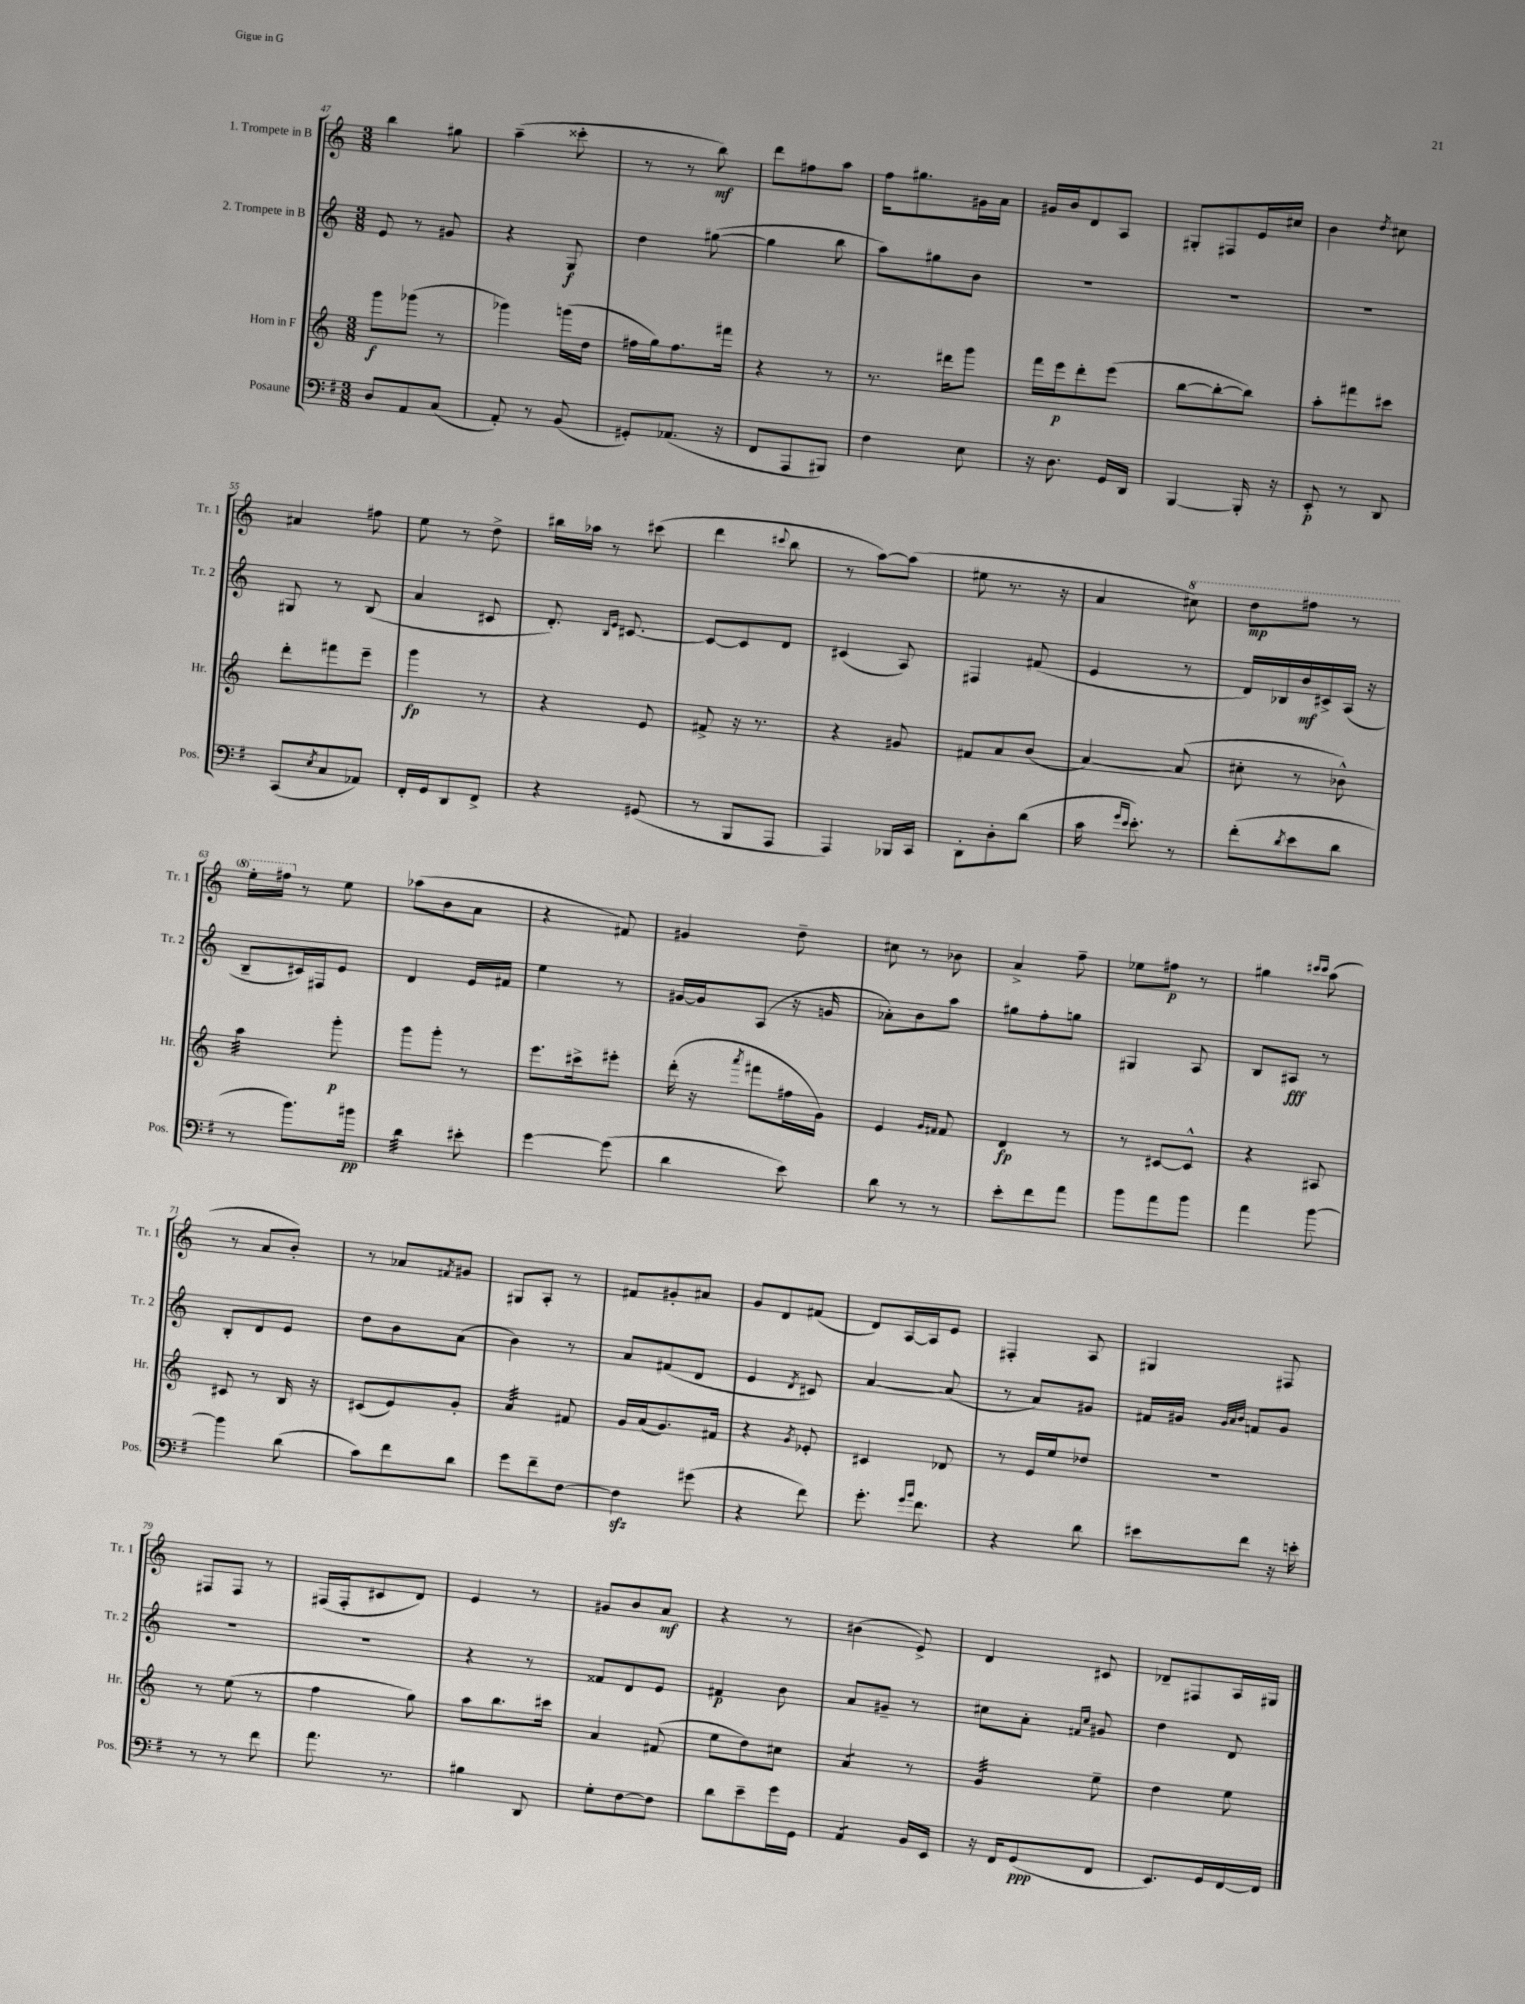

**kern	**kern	**kern	**kern
*staff4	*staff3	*staff2	*staff1
*clefF4	*clefG2	*clefG2	*clefG2
*k[f#]	*k[]	*k[]	*k[]
*M3/8	*M3/8	*M3/8	*M3/8
8D	8ggg	8e	4bb
8AA	(8ggg-	8r	.
(8C	8r	8g#	8gg#
=	=	=	=
8AA')	4ggg-)	4r	(4aa~
8r	.	.	.
(8BB	(16ggg	8G	8ccc##'
.	16dd	.	.
=	=	=	=
8GG#')	16ff#	4dd	8r
.	16gg)	.	.
(8.AA-	8.ff#	.	8r
.	.	([8gg#	8bb)
16r	16fff#	.	.
=	=	=	=
8FF#	4r	4gg#]	8ddd
8AAA	.	.	8ff#
8BBB#)	8r	8bb	8aa
=	=	=	=
4F#	8.r	8aa)	16ff
.	.	.	8.gg#
.	.	8gg#	.
.	16ddd#	.	.
8E	8ggg	8b	16g#
.	.	.	16a
=	=	=	=
16r	16fff	4.r	16g#
8.D	16eee	.	16b
.	8ddd'	.	8d
16GG	(8eee	.	8A
16DD	.	.	.
=	=	=	=
[4BBB	[8bb	4.r	8G#'
.	8bb'_	.	8F#
16BBB']	8bb])	.	16e
16r	.	.	16cc#
=	=	=	=
8EE'	8aa'	4.r	4b
8r	8fff#	.	.
.	.	.	8qdd
8DD	8ccc#	.	8cc#
=	=	=	=
(8CC	8ddd'	8G#	4a#
8qE	.	.	.
8C	8fff#	8r	.
8AA-)	8eee~	(8B	8ff#
=	=	=	=
16FF#'	4ggg	4a	8ee
16GG	.	.	.
8DD	.	.	8r
8FF#^	8r	8c#	8dd^
=	=	=	=
4r	4r	8.d')	16bb#
.	.	.	16aa-
.	.	.	8r
.	.	16qqB	.
.	.	16qqe	.
.	.	[8.c#	.
(8GG#	8e	.	(8ccc#
=	=	=	=
8r	8f#^	8c#_	4ddd
8BBB	16r	8c#]	.
.	8.r	.	.
.	.	.	8qqccc#
8AAA	.	8d	8bb
=	=	=	=
4AAA)	4r	(4c#	8r
.	.	.	[8aa)
16BBB-	8g#	8A)	(8aa]
16CC	.	.	.
=	=	=	=
8DD'	8f#	4F#	8ee#
8D'	8a	.	8.r
(8d	(8b	(8f#	.
.	.	.	16r
=	=	=	=
16c	[4a)	4e	4a
16qqg	.	.	.
16qqe	.	.	.
8.e')	.	.	.
8r	(8a]	8r	8ccc#)
=	=	=	=
(8f#'	8cc#'	16d)	8ddd
.	.	16B-	.
8qd	.	.	.
8e	8r	16b	8fff#
.	.	16c#^	.
8d	8b-^^)	(16A	8r
.	.	16r	.
=	=	=	=
8r	4aa	8B~	16eee'
.	.	.	16fff#
8.b)	.	16c#)	8r
.	.	16F#	.
.	8ggg'	8e	8ee
16b#	.	.	.
=	=	=	=
4d	8ggg	4d	(8aa-
.	8ggg'	.	8b
8e#'	8r	16e	8a
.	.	16f#	.
=	=	=	=
[4g	8.eee	4ee	4r
.	16ccc#^	.	.
(8g]	8eee#'	8r	8f#)
=	=	=	=
4d	(16ddd'	[16g#	4g#
.	16r	16g#]	.
.	8qaaa	.	.
.	8fff#	(8A	.
8e)	16ff#	16r	8dd~
.	16g)	16g	.
=	=	=	=
8d	4e	8a-')	8cc#
8r	.	8b	8r
.	16qqg	.	.
.	16qqf#	.	.
8r	8f#	8aa	8b-
=	=	=	=
8e'	4d	8gg#	4a^
8f#	.	8ff'	.
8a	8r	8gg	8ff~
=	=	=	=
8b	8r	4G#	8ee-
8a	[8c#	.	8ff#
8b	8c#^^]	8A	8r
=	=	=	=
4a	4r	8B	4gg#
.	.	8A#	.
.	.	.	16qqccc#
.	.	.	16qqccc#
[8b	8A#	8r	(8aa
=	=	=	=
4b]	8c#	8B'	8r
.	8r	8d	8a
(8d	16B	8e	8b')
.	16r	.	.
=	=	=	=
8c)	(8c#	8dd	8r
8f#	8e)	8b	8a-
.	.	.	8qf#
8d	8g'	(8a	8g#
=	=	=	=
8g	4a	4b)	8G#
8f#~	.	.	8A'
[8F#	8f#	8r	8r
=	=	=	=
4F#]	16g	8a	8f#
.	(16a	.	.
.	8.g)	(8f#	8g#'
(8g#	.	8d	8a#
.	16f#	.	.
=	=	=	=
4r	4r	4e	8g
.	.	.	8d
.	8qg	8qd	.
8f#)	8e-'	8c#)	(8f#
=	=	=	=
8.g'	4c#	[4a	8d)
.	.	.	[16A
16qqg	.	.	.
16qqb	.	.	.
8.f#	.	.	16A]
.	8d-	(8a]	8e
=	=	=	=
4r	8r	8r	4F#'
.	16e	8a)	.
.	16ee	.	.
8d	8dd-	8g#	8A
=	=	=	=
8e#	4.r	16f#	4G#
.	.	16g#	.
.	.	32qqg#	.
.	.	32qqa	.
.	.	32qqb	.
8f#	.	8f	.
16r	.	8g#	8F#
16e'	.	.	.
=	=	=	=
8r	8r	4.r	8F#
8r	(8ee	.	8F#
8f#	8r	.	8r
=	=	=	=
8.a	4ff	4.r	(16F#
.	.	.	16F#'
.	.	.	8c#
8.r	.	.	.
.	8gg)	.	8d)
=	=	=	=
4B#	8aa	4r	4e
.	8.bb	.	.
8DD	.	8r	8r
.	16ccc#	.	.
=	=	=	=
8G'	4a	8f##	8g#
[8F#	.	8d	8b
8F#]	(8f#	8e	8a
=	=	=	=
8d	8ee	4f#	4r
8e~	8dd)	.	.
16g	8cc#	8b	8r
16GG	.	.	.
=	=	=	=
4AA	4a	8a	(4b#
.	.	8g#~	.
16BB	8r	8r	8e^)
16EE	.	.	.
=	=	=	=
16r	4g	8cc#	4d
16FF#	.	.	.
(8GG	.	8a'	.
.	.	16qqf#	.
.	.	16qqcc#	.
8FF#	8ee~	8g#	8c#
=	=	=	=
8.EE)	4dd	4dd	8d-~
.	.	.	8F#
16GG	.	.	.
[16FF#	8ee	8d	16A
16FF#]	.	.	16G#
==	==	==	==
*-	*-	*-	*-
